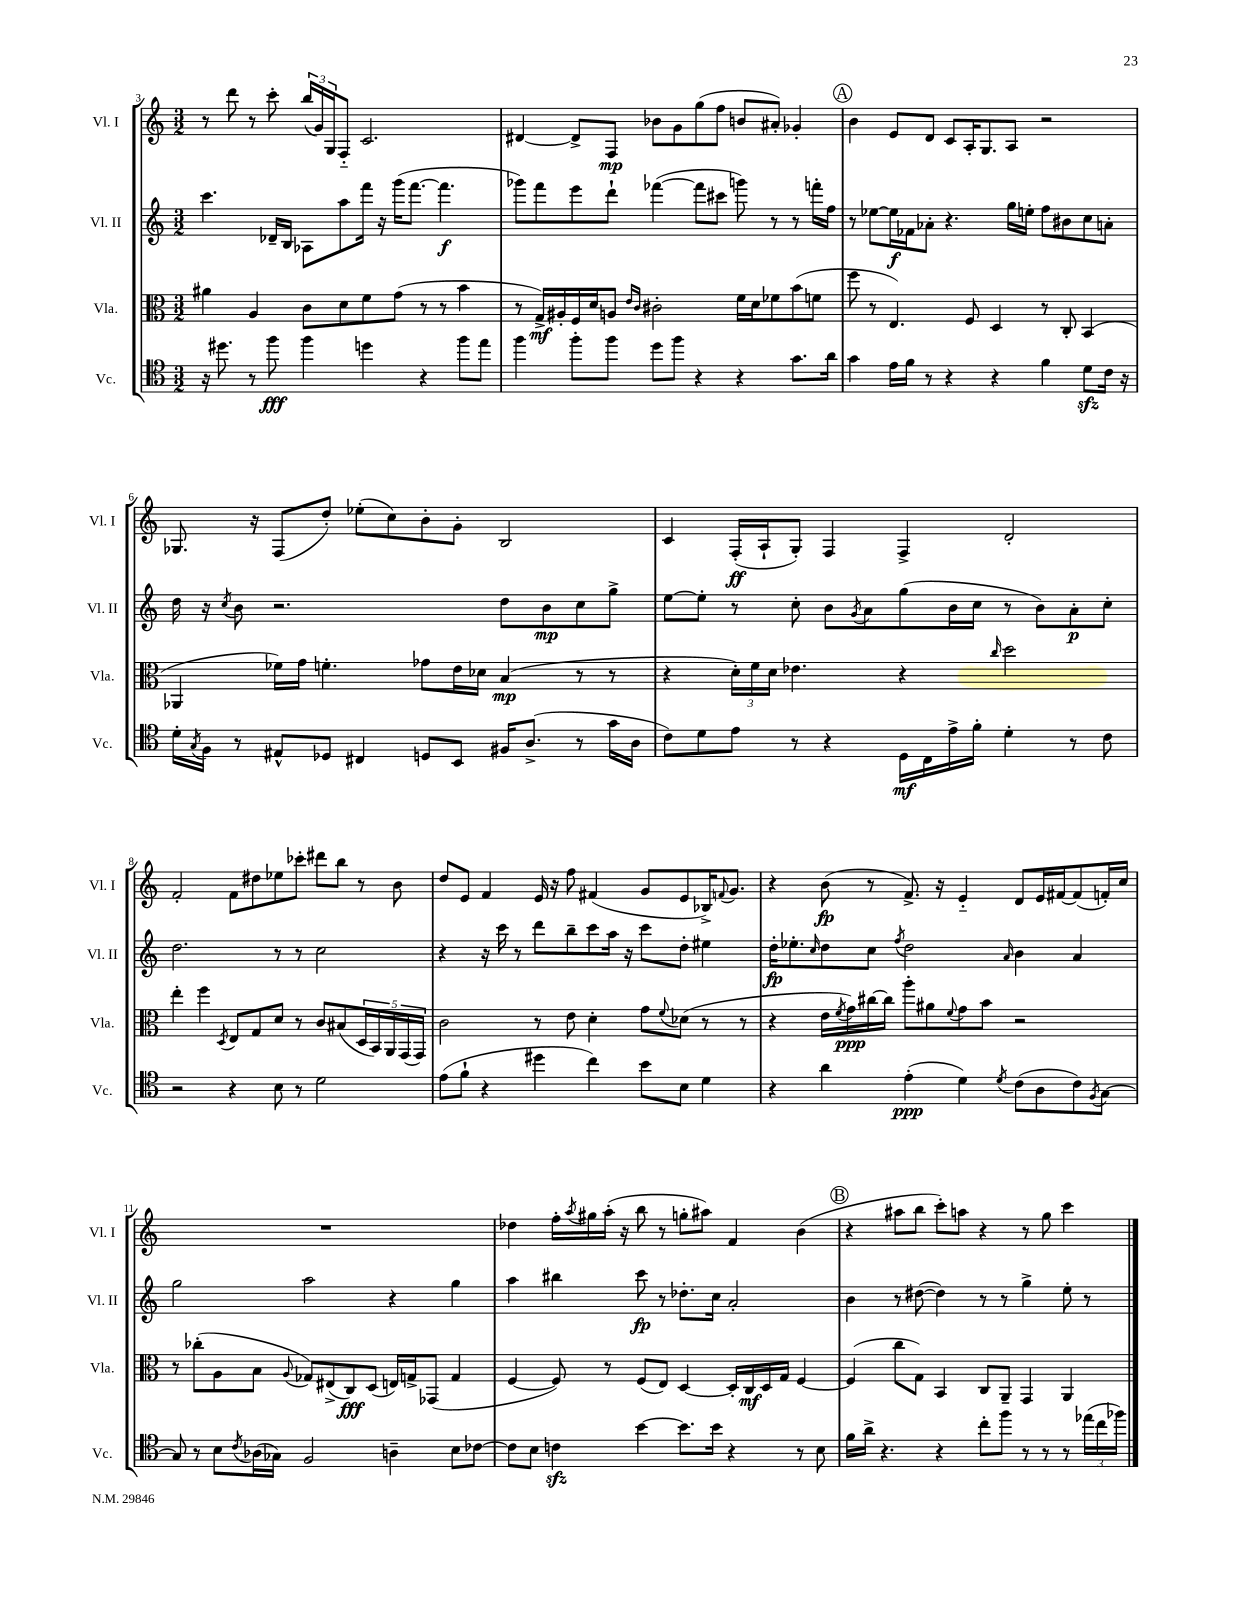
<<
\new StaffGroup <<
\new Staff = "s0" \with { instrumentName = "Vl. I" shortInstrumentName = "Vl. I" } {
    \clef treble \key c \major \numericTimeSignature \time 3/2
    r8 d'''8 r8 c'''8-. \tuplet 3/2 { b''16( g'16) g16 } f8-_ c'2. |
    dis'4~ dis'8-> f8\mp bes'8 g'8 g''8( f''8 b'8 ais'8-.) ges'4-. |
    \mark \markup { \circle "A" } b'4 e'8 d'8 c'8 a16-. g8. a8 r2 |
    ges8. r16 f8( d''8-.) ees''8-.( c''8) b'8-. g'8-. b2 |
    c'4 f16-.\ff( a16-! g8-.) f4 f4-> d'2-. |
    f'2-. f'8 dis''8 ees''8 ces'''8-. dis'''8 b''8 r8 b'8 |
    d''8 e'8 f'4 e'16 r16 f''8 fis'4( g'8 e'8 bes16->) \appoggiatura { f'8 } g'8. |
    r4 b'8\fp( r8 f'8.->) r16 e'4-_ d'8 e'16 fis'16~ fis'8( f'16-.) c''16 |
    R1. |
    des''4 f''16-. \acciaccatura { a''8 } gis''16 a''16-.( r16 b''8 r8 g''8-. ais''8) f'4 b'4( |
    \mark \markup { \circle "B" } r4 ais''8 b''8 c'''8-.) a''8 r4 r8 g''8 c'''4 \bar "|." |
}
\new Staff = "s1" \with { instrumentName = "Vl. II" shortInstrumentName = "Vl. II" } {
    \clef treble \key c \major \numericTimeSignature \time 3/2
    c'''4. des'16-- b16 aes8 a''8 f'''16 r16 g'''16( f'''8.~ f'''4.\f |
    ges'''8) f'''8 e'''8 d'''8-! fes'''4~( fes'''8 cis'''8 g'''8) r8 r8 f'''16-. f''16 |
    \mark \markup { \circle "A" } r8 ees''8~ ees''16\f fes'16 aes'8-. r4. g''16 e''16-. f''8 bis'8 c''8 a'8-. |
    d''16 r16 \acciaccatura { c''8 } b'8 r2. d''8 b'8\mp c''8 g''8-> |
    e''8~ e''8-. r8 c''8-. b'8 \acciaccatura { g'8 } a'8 g''8( b'16 c''16 r8 b'8) a'8-.\p c''8-. |
    d''2. r8 r8 c''2 |
    r4 r16 c'''16 r8 d'''8 b''8-- c'''8 a''16 r16 c'''8 d''8-. eis''4 |
    d''16-.\fp ees''8.-. \grace { c''16 } d''8 c''8 \acciaccatura { f''8 } d''2 \grace { a'16 } b'4 a'4 |
    g''2 a''2 r4 g''4 |
    a''4 bis''4 c'''8\fp r8 des''8.-. c''16 a'2-. |
    \mark \markup { \circle "B" } b'4 r8 dis''8~( dis''4) r8 r8 g''4-> e''8-. r8 \bar "|." |
}
\new Staff = "s2" \with { instrumentName = "Vla." shortInstrumentName = "Vla." } {
    \clef alto \key c \major \numericTimeSignature \time 3/2
    ais'4 a4 c'8 d'8 f'8 g'8( r8 r8 b'4 |
    r8 g16->\mf) ais16-. f16 d'16 a8 \grace { e'16 c'16 } cis'2-. f'16 d'16 fes'8 b'8( f'8 |
    \mark \markup { \circle "A" } f''8 r8 e4.) f8 d4 r8 c8-. b,4( |
    aes,4 fes'16) g'16 f'4.-. ges'8 e'16 des'16 b4\mp( r8 r8 |
    r4 \tuplet 3/2 { d'16-.) f'16 d'16 } ees'4. r4 \grace { c''16 } d''2 |
    e''4-. f''4 \acciaccatura { d8 } e8 g8 d'8 r8 c'8 bis8( \tuplet 5/4 { d16 b,16) a,16 g,16( g,16) } |
    c'2 r8 e'8 d'4-. g'8 \appoggiatura { f'8 } des'8( r8 r8 |
    r4 e'16 \acciaccatura { f'8 } g'16\ppp) cis''16~ cis''16 a''8-. ais'8 \appoggiatura { f'8 } g'8 b'8 r2 |
    r8 ces''8-.( a8 b8 \appoggiatura { a8 } ges8) eis8->( c8\fff) d8( e16) g16-> ges,8( g4 |
    f4~ f8) r8 f8( e8) d4~ d16-. c16\mf d16 g16 f4~ |
    \mark \markup { \circle "B" } f4( c''8 g8) b,4 c8 a,8-- g,4 a,4 \bar "|." |
}
\new Staff = "s3" \with { instrumentName = "Vc." shortInstrumentName = "Vc." } {
    \clef tenor \key c \major \numericTimeSignature \time 3/2
    r16 dis''8. r8 f''8\fff f''4 d''4 r4 f''8 e''8 |
    f''4 f''8-. f''8 d''8 f''8 r4 r4 g'8. a'16 |
    \mark \markup { \circle "A" } g'4 e'16 f'16 r8 r4 r4 f'4 d'8\sfz c'16 r16 |
    d'16-. \acciaccatura { g8 } f16 r8 eis8-^ des8 cis4 d8 b,8 fis16 a8.->( r8 g'16 a16 |
    c'8) d'8 e'8 r8 r4 d16\mf c16 e'16-> f'16-. d'4-. r8 c'8 |
    r2 r4 b8 r8 d'2 |
    e'8( f'8-! r4 dis''4 c''4) b'8 b8 d'4 |
    r4 a'4 e'4-.\ppp( d'4) \acciaccatura { d'8 } c'8( a8 c'8) \acciaccatura { f8 } g8~ |
    g8 r8 b8 \acciaccatura { c'8 } aes16( ges16) f2 a4-- b8 ces'8~ |
    ces'8 b8 c'4\sfz b'4~ b'8. b'16 r4 r8 b8 |
    \mark \markup { \circle "B" } f'16 a'16-> r4. r4 c''8-. f''8 r8 r8 r8 \tuplet 3/2 { ees''16( c''16 fes''16) } \bar "|." |
}
>>
>>
\layout { \context { \Score currentBarNumber = #3 } }
